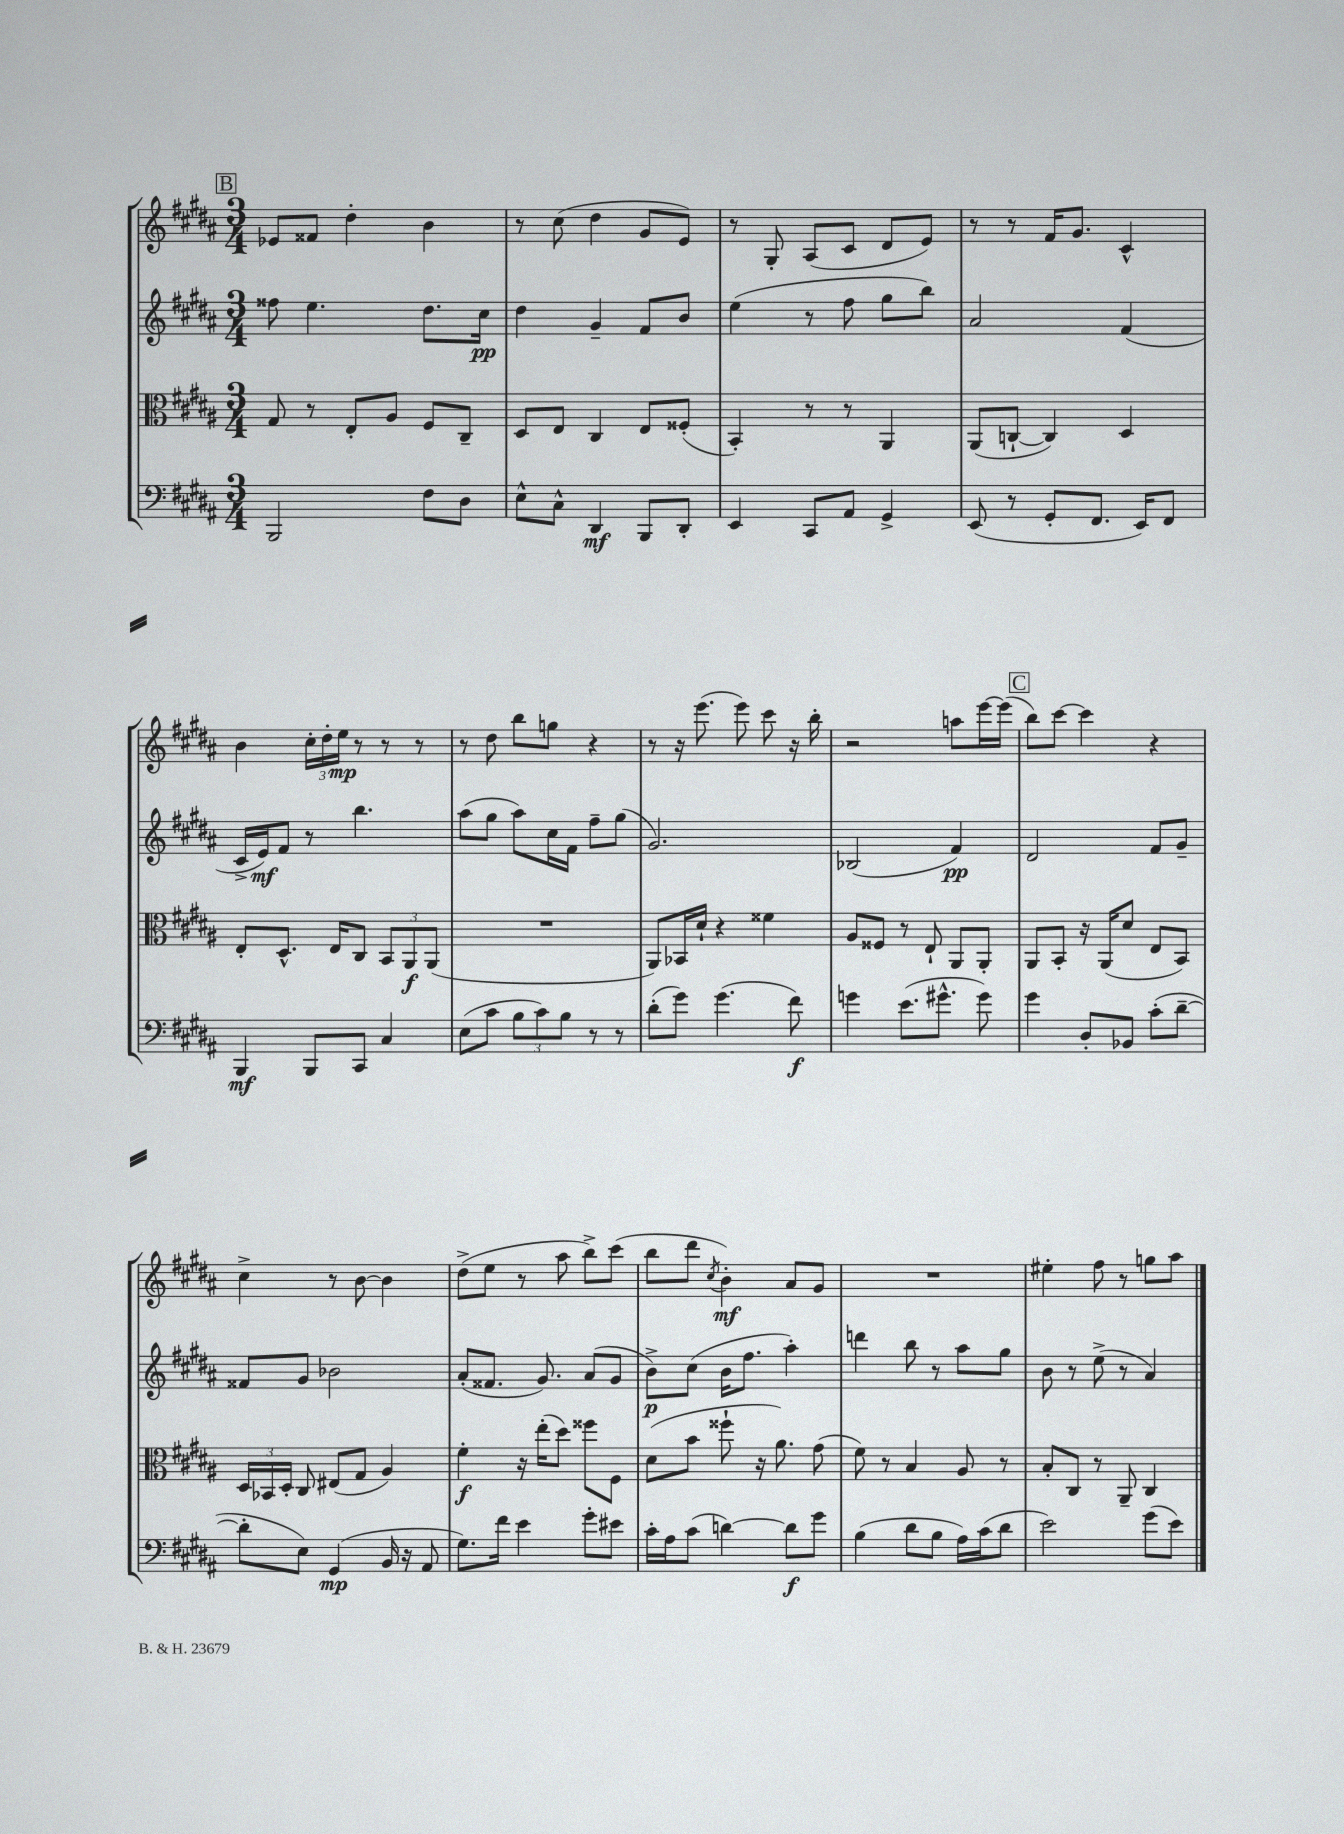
<<
\new StaffGroup <<
\new Staff = "s0" {
    \clef treble \key b \major \numericTimeSignature \time 3/4
    \autoBeamOff \mark \markup { \box "B" } ees'8[ fisis'8] dis''4-. b'4 |
    r8 cis''8( dis''4 gis'8[ e'8]) |
    r8 gis8-. ais8[( cis'8] dis'8[ e'8]) |
    r8 r8 fis'16[ gis'8.] cis'4-^ |
    b'4 \tuplet 3/2 { cis''16[-. dis''16-. e''16]\mp } r8 r8 r8 |
    r8 dis''8 b''8[ g''8] r4 |
    r8 r16 e'''8.( e'''8) cis'''8 r16 b''16-. |
    r2 a''8[ e'''16~ e'''16]( |
    \mark \markup { \box "C" } b''8[) cis'''8]~ cis'''4 r4 |
    cis''4-> r8 b'8~ b'4 |
    dis''8[->( e''8] r8 ais''8 b''8[->) cis'''8]( |
    b''8[ dis'''8] \acciaccatura { cis''8 } b'4-.\mf) ais'8[ gis'8] |
    R2. |
    eis''4-. fis''8 r8 g''8[ ais''8] \bar "|." |
}
\new Staff = "s1" {
    \clef treble \key b \major \numericTimeSignature \time 3/4
    \autoBeamOff \mark \markup { \box "B" } fisis''8 e''4. dis''8.[ cis''16]\pp |
    dis''4 gis'4-- fis'8[ b'8] |
    e''4( r8 fis''8 gis''8[ b''8]) |
    ais'2 fis'4( |
    cis'16[-> e'16\mf) fis'8] r8 b''4. |
    ais''8[( gis''8] ais''8[) cis''16 fis'16] fis''8[-- gis''8]( |
    gis'2.) |
    bes2( fis'4\pp) |
    \mark \markup { \box "C" } dis'2 fis'8[ gis'8]-- |
    fisis'8[ gis'8] bes'2 |
    ais'8[-.( fisis'8.] gis'8.) ais'8[( gis'8] |
    b'8[->\p) cis''8]( b'16[ fis''8.] ais''4-.) |
    d'''4 b''8 r8 ais''8[ gis''8] |
    b'8 r8 e''8->( r8 ais'4) \bar "|." |
}
\new Staff = "s2" {
    \clef alto \key b \major \numericTimeSignature \time 3/4
    \autoBeamOff \mark \markup { \box "B" } gis8 r8 e8[-. ais8] fis8[ cis8]-- |
    dis8[ e8] cis4 e8[ fisis8]-.( |
    b,4-.) r8 r8 ais,4 |
    ais,8[( c8]~-! c4) dis4 |
    e8[-. dis8.]-^ e16[ cis8] \tuplet 3/2 { b,8[ ais,8\f ais,8]( } |
    R2. |
    ais,8[) bes,16 dis'16]-! r4 fisis'4 |
    ais8[ fisis8] r8 e8-! ais,8[ ais,8]-. |
    \mark \markup { \box "C" } ais,8[ b,8]-. r16 ais,16[( dis'8] e8[ b,8]) |
    \tuplet 3/2 { dis16[ bes,16 dis16]-. } cis8 eis8[( gis8] ais4) |
    fis'4-.\f r16 e''16[-.( dis''8]) fisis''8[ fis8] |
    dis'8[( b'8] fisis''8-! r16 ais'8.) gis'8( |
    fis'8) r8 b4 ais8 r8 |
    b8[-. cis8] r8 ais,8-- cis4 \bar "|." |
}
\new Staff = "s3" {
    \clef bass \key b \major \numericTimeSignature \time 3/4
    \autoBeamOff \mark \markup { \box "B" } b,,2 fis8[ dis8] |
    e8[-^ cis8]-^ dis,4\mf b,,8[ dis,8]-. |
    e,4 cis,8[ ais,8] gis,4-> |
    e,8( r8 gis,8[-. fis,8.] e,16[) fis,8] |
    b,,4\mf b,,8[ cis,8] cis4 |
    e8[( cis'8] \tuplet 3/2 { b8[ cis'8) b8] } r8 r8 |
    dis'8[-.( gis'8]) gis'4.( fis'8\f) |
    g'4 e'8.[( gis'8.]-^ gis'8) |
    \mark \markup { \box "C" } gis'4 dis8[-. bes,8] cis'8[-.( dis'8]~-- |
    dis'8[-. e8]) gis,4\mp( b,16 r16 ais,8 |
    gis8.[) fis'16] e'4 gis'8[-. eis'8] |
    cis'16[-. ais16 cis'8]( d'4~) d'8[\f gis'8] |
    b4( dis'8[ b8] ais16[) cis'16( dis'8] |
    e'2) gis'8[( e'8]) \bar "|." |
}
>>
>>
\layout { \context { \Score \remove "Bar_number_engraver" } }
